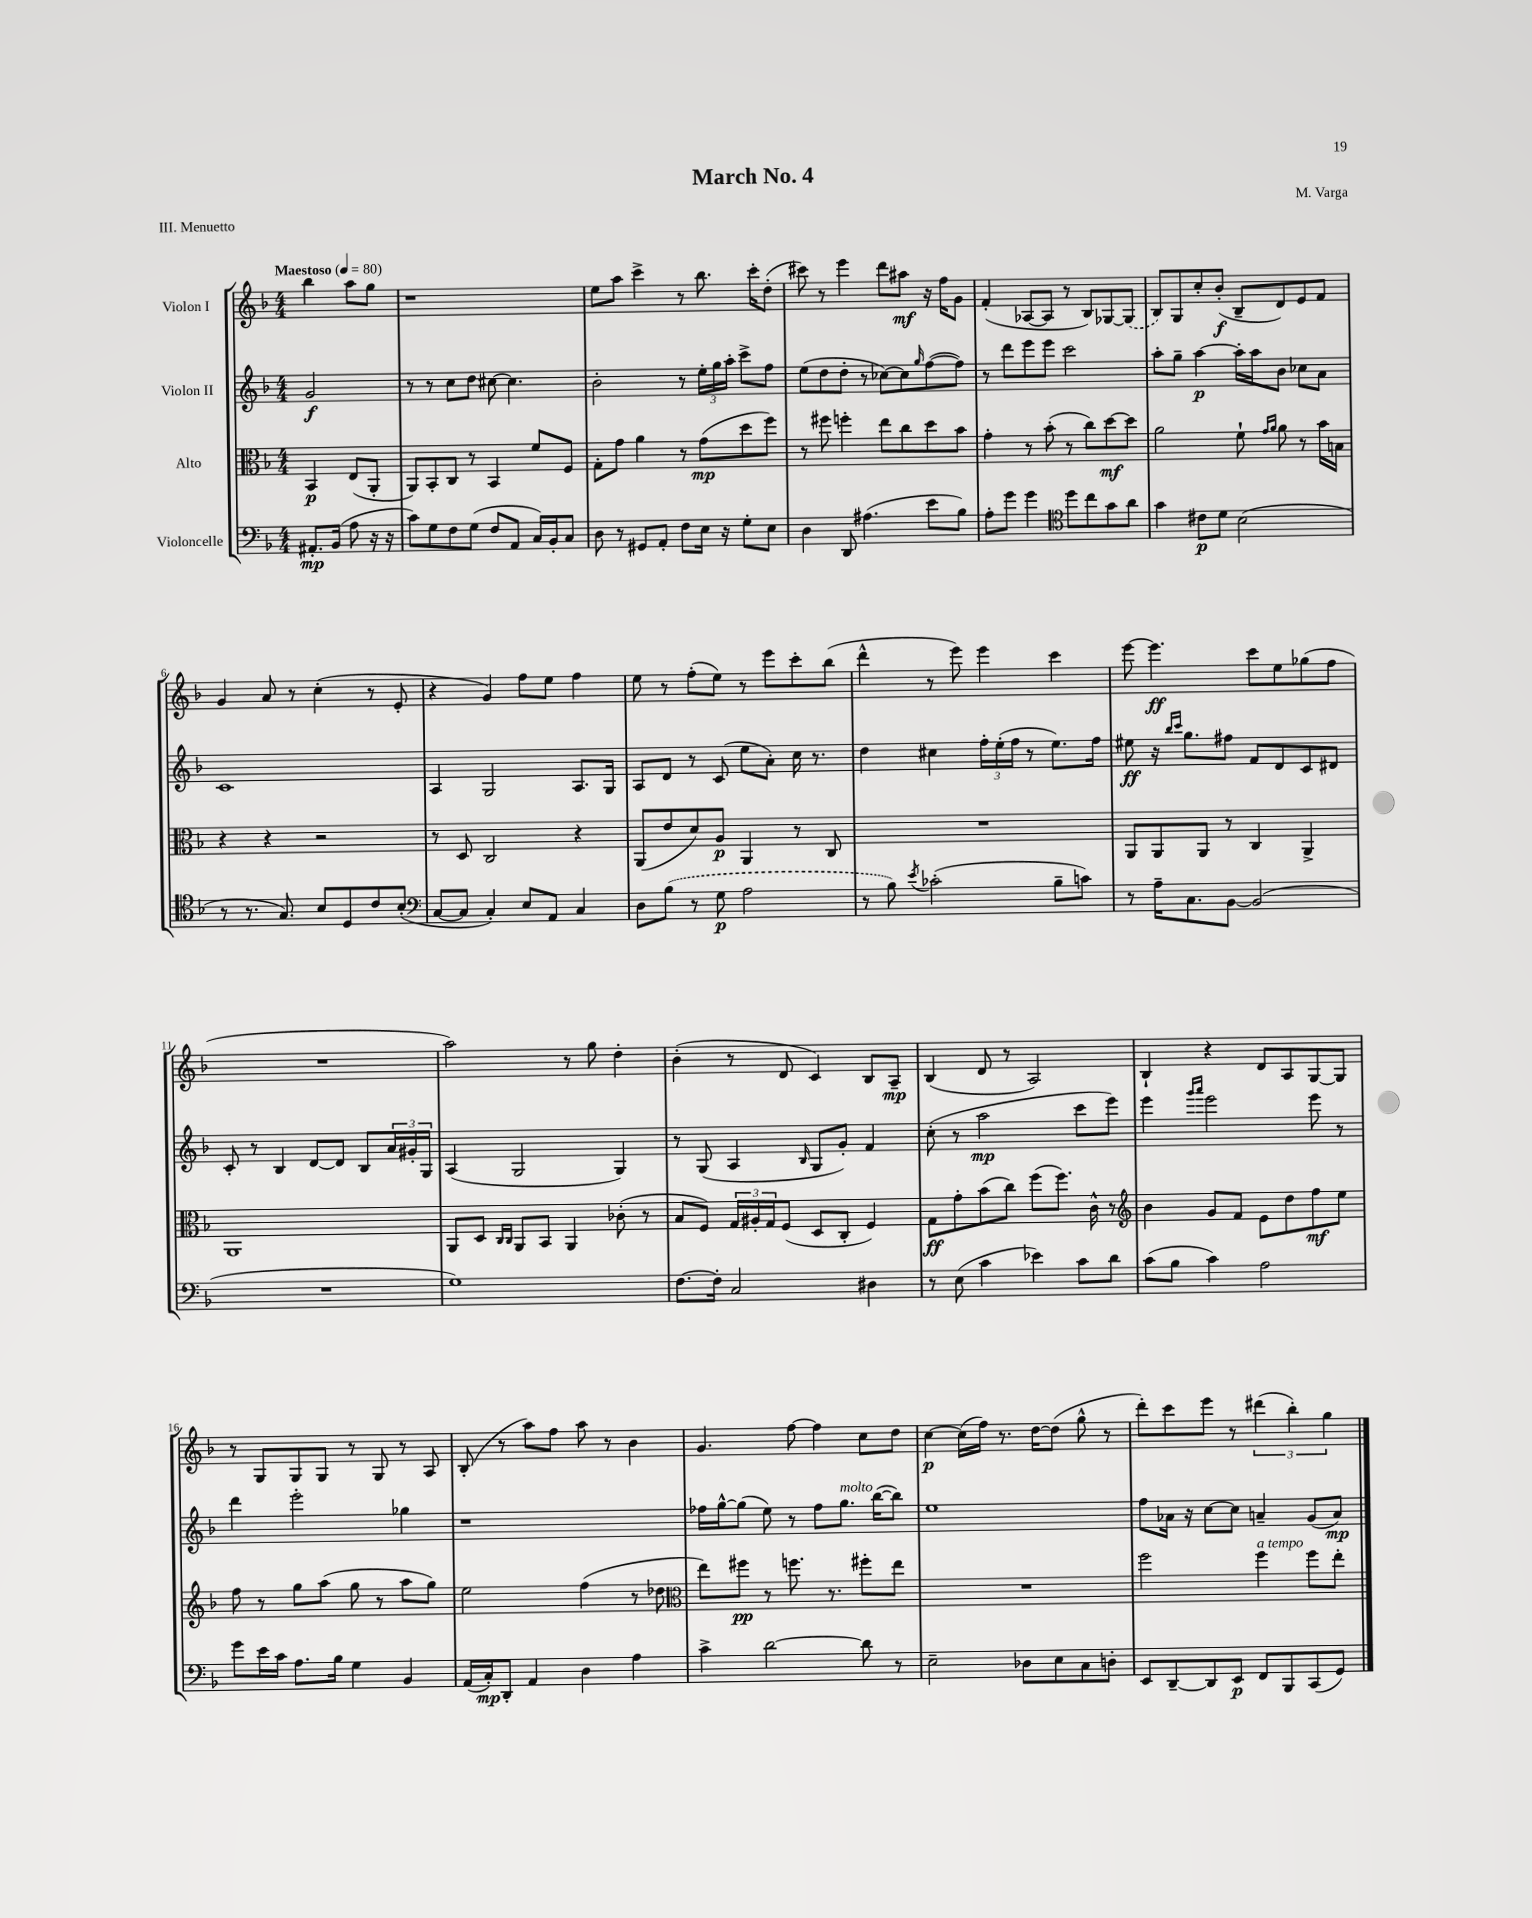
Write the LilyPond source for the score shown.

\header { title = "March No. 4" composer = "M. Varga" piece = "III. Menuetto" }
<<
\new StaffGroup <<
\new Staff = "s0" \with { instrumentName = "Violon I" } {
    \clef treble \key f \major \numericTimeSignature \time 4/4 \partial 2 \tempo "Maestoso" 4 = 80
    bes''4 a''8 g''8 |
    r1 |
    e''8 a''8 c'''4-> r8 bes''8. c'''16-. d''8-.( |
    cis'''8) r8 e'''4 d'''8 ais''8\mf r16 f''16 g'8 |
    f'4-.( aes8~ aes8 r8 bes8) ges8~ \once \slurDashed ges8( |
    bes8) g8 c''8-. bes'8-.\f( bes8-- d'8) e'8 f'8 |
    g'4 a'8 r8 c''4-.( r8 e'8-. |
    r4 g'4) f''8 e''8 f''4 |
    e''8 r8 f''8-.( e''8) r8 e'''8 c'''8-. bes''8( |
    d'''4-^ r8 e'''8) e'''4 c'''4 |
    e'''8~ e'''4.\ff c'''8 e''8 ges''8( f''8 |
    R1 |
    a''2) r8 g''8 d''4-. |
    bes'4-.( r8 d'8 c'4) bes8 a8--\mp |
    bes4( d'8 r8 a2) |
    bes4-! r4 d'8 a8 g8~ g8 |
    r8 g8 g8 g8 r8 g8 r8 a8 |
    bes8-.( r8 a''8) f''8 a''8 r8 bes'4 |
    g'4. f''8~ f''4 c''8 d''8 |
    c''4~\p c''16( f''16) r8. d''16~ d''8( g''8-^ r8 |
    d'''8-.) c'''8 e'''8 r8 \tuplet 3/2 { dis'''4( bes''4-.) g''4 } \bar "|." |
}
\new Staff = "s1" \with { instrumentName = "Violon II" } {
    \clef treble \key f \major \numericTimeSignature \time 4/4 \partial 2
    g'2\f |
    r8 r8 c''8 d''8 cis''8~ cis''4. |
    bes'2-. r8 \tuplet 3/2 { e''16-. g''16 a''16-. } c'''8-> f''8 |
    e''8( d''8 d''8-. r8 ces''8~) ces''8 \grace { g''16 } f''8~( f''8) |
    r8 d'''8 e'''8 e'''8 c'''2 |
    a''8-. g''8-- a''4~\p a''16-. a''16 bes'8 ces''8 a'8 |
    c'1 |
    a4 g2 a8. g16 |
    a8 d'8 r8 c'8( e''8 a'8-.) c''16 r8. |
    d''4 cis''4 \tuplet 3/2 { f''16-. e''16-.( f''16 } r8 e''8.) f''16 |
    eis''8\ff r16 \grace { bes''16 c'''16 } g''8. fis''8 f'8 d'8 c'8 dis'8 |
    c'8-. r8 bes4 d'8~ d'8 bes8 \tuplet 3/2 { a'16 gis'16-. g16 } |
    a4( g2 g4) |
    r8 g8( a4 \grace { bes16 } g8 g'8-.) f'4 |
    c''8-.( r8 a''2\mp c'''8 e'''8) |
    e'''4 \grace { g'''16 a'''16 } e'''2 e'''8 r8 |
    d'''4 e'''2-. ges''4 |
    r1 |
    fes''16 g''16~-^ g''8( e''8) r8 fes''8 g''8.^\markup { \italic "molto" } bes''16~( bes''8) |
    e''1 |
    f''8 aes'16 r16 c''8~ c''8 a'4-- g'8( a'8\mp) \bar "|." |
}
\new Staff = "s2" \with { instrumentName = "Alto" } {
    \clef alto \key f \major \numericTimeSignature \time 4/4 \partial 2
    bes,4\p e8( a,8-. |
    a,8) bes,8-. c8 r8 bes,4 f'8 f8 |
    g8-. g'8 a'4 r8 g'8\mp( d''8 f''8) |
    r8 fis''8 f''4-. e''8 c''8 d''8 bes'8 |
    g'4-. r8 bes'8-.( r8 c''8) d''8~\mf d''8 |
    a'2 f'8-! \grace { g'16 a'16 } a'8 r8 bes'16 b16 |
    r4 r4 r2 |
    r8 d8 c2 r4 |
    a,8( e'8 d'8) a8\p a,4 r8 c8 |
    R1 |
    a,8 a,8 a,8 r8 c4 a,4-> |
    a,1 |
    a,8 d8 \grace { c16 c16 } a,8 bes,8 a,4 ces'8-.( r8 |
    bes8 f8) \tuplet 3/2 { g16 ais16-. g16 } f8( d8 c8-. f4) |
    g8\ff g'8-. bes'8( c''8) f''8( f''8.) c'16-^ r8 |
    \clef treble bes'4 g'8 f'8 e'8 d''8 f''8\mf e''8 |
    f''8 r8 g''8 a''8( g''8 r8 a''8 g''8) |
    e''2 f''4( r8 des''8 |
    \clef alto e''8) fis''8\pp r8 f''8. r8. fis''8-. e''8 |
    R1 |
    f''2 f''4^\markup { \italic "a tempo" } f''8 e''8-. \bar "|." |
}
\new Staff = "s3" \with { instrumentName = "Violoncelle" } {
    \clef bass \key f \major \numericTimeSignature \time 4/4 \partial 2
    ais,8.-.\mp bes,16( a8 r16 r16 |
    c'8) g8 f8 g8( f8 a,8 c16) bes,16-. c8 |
    d8 r8 gis,8 a,8-. f8 e16 r16 g8-. e8 |
    d4 d,8 ais4.( e'8 bes8) |
    a8-. g'8 g'4 \clef tenor d''8 c''8 g'8 a'8 |
    g'4 cis'8\p d'8 bes2( |
    r8 r8. g8.) bes8 d8 c'8 bes8-.( |
    \clef bass c8~ c8 c4-.) e8 a,8 c4 |
    d8 \once \slurDashed bes8( r8 g8\p a2 |
    r8 bes8) \acciaccatura { e'8 } ces'2-.( bes8-- c'8) |
    r8 a16-- c8. bes,8~ bes,2( |
    R1 |
    g1) |
    f8.~ f16-. c2 dis4 |
    r8 e8( c'4 ees'4) c'8 d'8 |
    c'8( bes8 c'4) a2 |
    g'8 e'16 c'16 a8. bes16 g4 bes,4 |
    a,16( c16-.\mp) d,8-. a,4 d4 a4 |
    c'4-> d'2~ d'8 r8 |
    e2-- des8 e8 c8 d8-. |
    e,8 d,8~-- d,8 e,8\p f,8 bes,,8 c,8( g,8) \bar "|." |
}
>>
>>
